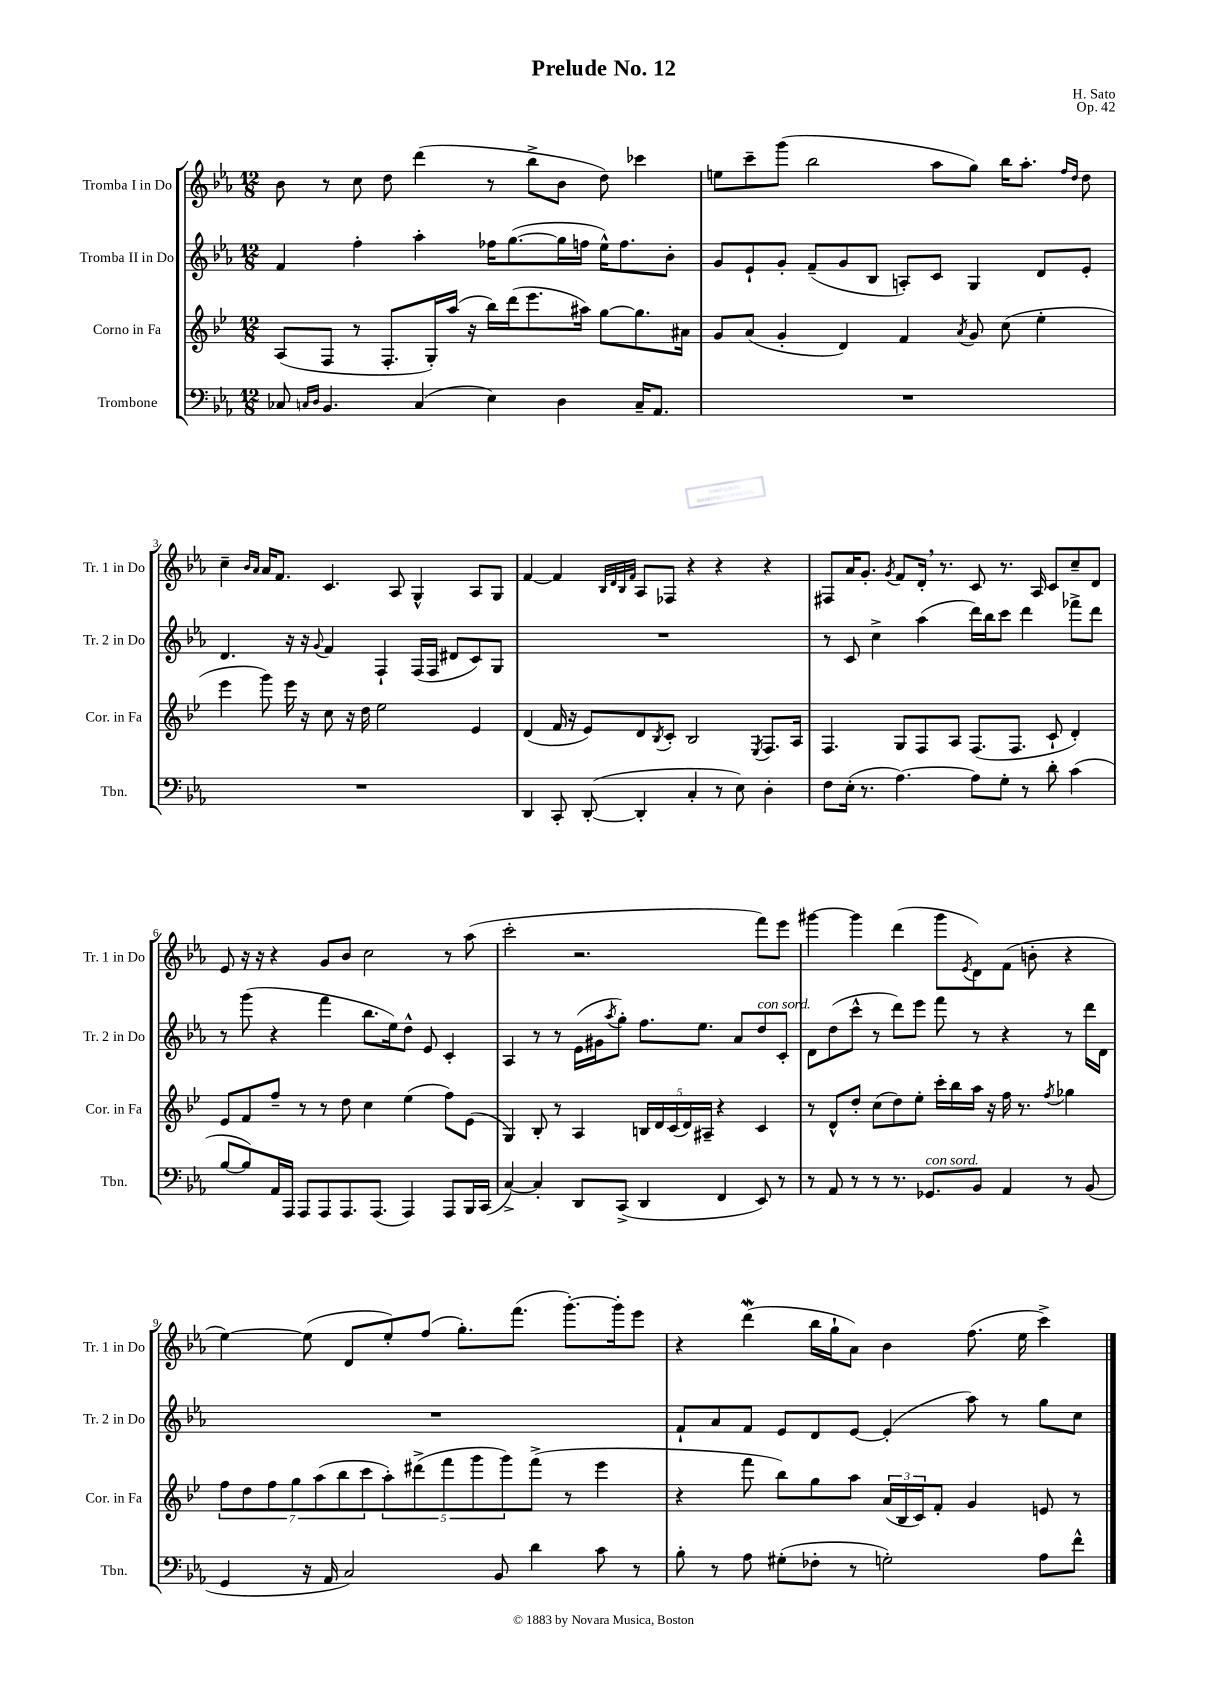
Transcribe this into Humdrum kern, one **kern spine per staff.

**kern	**kern	**kern	**kern
*part4	*part3	*part2	*part1
*staff4	*staff3	*staff2	*staff1
*I"Trombone	*I"Corno in Fa	*I"Tromba II in Do	*I"Tromba I in Do
*I'Tbn.	*I'Cor. in Fa	*I'Tr. 2 in Do	*I'Tr. 1 in Do
*clefF4	*clefG2	*clefG2	*clefG2
*k[b-e-a-]	*k[b-e-]	*k[b-e-a-]	*k[b-e-a-]
*M12/8	*M12/8	*M12/8	*M12/8
=1	=1	=1	=1
8C-X/	(8A/L	4f/	8b-\
16qqCn/LL	.	.	.
16qqD/JJ	.	.	.
4.BB-/	8F/J	.	8r
.	8r	4ff'\	8cc\
.	8.F'/L	.	8dd\
(4C/	.	4aa-'\	(4ddd\
.	16G'/L)	.	.
.	(16aa/JJ	.	.
.	16r	.	.
4E-\)	16bb-\LL)	16ff-X\KL	8r
.	(16ddd\J	([8.gg\	.
.	8.eee-\	.	8bb-^\L
4D\	.	16gg\L]	8b-\J
.	16aa#X\Jk)	16ffn\JJ	.
.	[8gg\L	16ee-^^\KL)	8dd\)
.	.	8.ff\	.
16C~/KL	8.gg\]	.	4ccc-X\
8.AA-/J	.	.	.
.	.	8b-'\J	.
.	16a#X\Jk	.	.
=2	=2	=2	=2
1.r	8g/L	8g/L	8een\L
.	(8a/J	8e-`/	8ccc~\
.	4g'/	8g'/J	(8ggg\J
.	.	(8f~/L	2bb-\
.	4d/)	8g/	.
.	.	8B-/J	.
.	4f/	8An'/L)	.
.	.	8c/J	8aa-\L
.	8qa/	.	.
.	8g/	4G/	8gg\J)
.	(8cc\	.	16bb-\KL
.	.	.	8.aa-'\J
.	4ee-'\	8d/L	.
.	.	.	16qqff/LL
.	.	.	16qqdd/JJ
.	.	8e-'/J	8dd\
!!LO:LB:g=z
=3	=3	=3	=3
1.r	4eee-\	4.d/	4cc~\
.	.	.	16qqb-/LL
.	.	.	16qqa-/JJ
.	8ggg\)	.	16a-/KL
.	.	.	8.f/J
.	16eee-\	16r	.
.	16r	16r	.
.	.	8qqg/	.
.	8cc\	4f/	4.c/
.	16r	.	.
.	16dd\	.	.
.	2ee-\	4F`/	.
.	.	.	8A-/
.	.	(16F/LL	4G^^/
.	.	16F/JJ	.
.	.	8d#X/L	.
.	4e-/	8c/)	8A-/L
.	.	8G/J	8G/J
=4	=4	=4	=4
4DD/	(4d/	1.r	[4f/
8CC'/	16f/	.	4f/]
.	16r	.	.
([8DD'/	8e-/L)	.	.
.	.	.	32qqB-/LLL
.	.	.	32qqd/
.	.	.	32qqB-/
.	.	.	32qqf/JJJ
4DD'/]	8d/	.	8A-/L
.	8qB-/	.	.
.	8c'/J	.	8F-X/J
4C'/	2B-/	.	4r
8r	.	.	4r
8E-\)	.	.	.
.	8qE-/	.	.
4D'\	8.F/L	.	4r
.	16A/Jk	.	.
=5	=5	=5	=5
8F\L	4.F/	8r	8F#X/L
(16E-'\Jk	.	8c/	16a-/K
8.r	.	.	8.g'/J
.	.	4cc^\	.
.	.	.	8qg/
[4.A-\)	8G/L	.	8f/L
.	8F/	(4aa-\	16d',/Jk
.	.	.	8.r
.	8A/J	.	.
8A-\L]	(8.F/L	16ddd\LL)	8c/
.	.	16bb-\J	.
8G'\J	.	8ccc\J	8.r
.	8.F/J	.	.
8r	.	4ddd\	.
.	.	.	16A-/
8d'\	8c`/	.	8c/L
(4c\	4d'/)	8fff-X^\L	8cc~/
.	.	8ddd\J	8d/J
!!LO:LB:g=z
=6	=6	=6	=6
[8B-/L	8e-/L	8r	8e-/
8B-/])	8f/	(8ggg\	16r
.	.	.	16r
16AA-/L	8ff~/J	4r	4r
16AAA-/JJ	.	.	.
8AAA-/L	8r	.	.
8AAA-/	8r	4fff\	8g/L
8.AAA-/	8dd\	.	8b-/J
.	4cc\	8.bb-\L	2cc\
(8.AAA-/J	.	.	.
.	.	16ee-\k)	.
4AAA-/)	(4ee-\	8dd^^\J	.
.	.	8e-/	.
8AAA-/L	8ff\L)	4c'/	8r
16BBB-/L	(8e-\J	.	(8aa-\
(16CC/JJ	.	.	.
=7	=7	=7	=7
[4C^/)	4G/)	4A-/	2ccc'\
4C'/]	8B-'/	8r	.
.	8r	8r	.
8DD/L	4A/	(16e-\LL	2.r
.	.	16g#X\J	.
.	.	8qaa-/	.
(8CC^/J	.	8gg'\J)	.
4DD/	20Bn/LL	8.ff\L	.
.	20d/	.	.
.	(20c/	.	.
.	20d/)	.	.
.	.	8.ee-\J	.
.	20A#X~/JJ	.	.
4FF/	4r	.	.
.	.	8a-/L	.
!	!	!LO:TX:a:i:t=con sord.	!
8EE-/)	4c/	8dd/	8fff\L)
8r	.	8c'/J	8eee-\J
=8	=8	=8	=8
8r	8r	8d\L	[4ggg#X\
8AA-/	8d^^/L	(8dd\	.
8r	8dd'/J	8ccc^^\J	4ggg#\]
8r	(8cc\L	8r	.
8.r	8dd\)	8ddd\L)	(4ddd\
.	8ee-'\J	8eee-\J	.
!LO:TX:a:i:t=con sord.	!	!	!
8.GG-X/L	.	.	.
.	16ccc'\LL	8fff\	8ggg#\L
.	16bb-\	.	.
.	.	.	8qe-/
8BB-/J	16aa\JJ	8r	8d\)
.	16r	.	.
4AA-/	16ff\	4r	(8f\J
.	8.r	.	.
.	.	.	8bn'\
.	8qff/	.	.
8r	4gg-X\	8r	4r
(8BB-/	.	16ddd\LL	.
.	.	16d\JJ	.
!!LO:LB:g=z
=9	=9	=9	=9
4GG/	14ff\L	1.r	[4ee-\)
.	14dd\	.	.
.	14ff\	.	.
.	14gg\	.	.
16r	.	.	(8ee-\]
.	(14aa\	.	.
16AA-/	.	.	.
.	14bb-\	.	.
2C/)	.	.	8d/L
.	14ccc\	.	.
.	10aa'\)	.	8ee-'/)
.	(10ddd#X^\	.	.
.	.	.	(8ff/J
.	10fff\	.	.
.	.	.	8.gg'\L)
.	10ggg\	.	.
8BB-/	.	.	.
.	10ggg\)	.	.
.	.	.	(8.fff\J
4d\	(8fff^\J	.	.
.	8r	.	[8.ggg'\L)
8c\	4eee-\	.	.
.	.	.	16ggg'\k]
8r	.	.	8eee-\J
=10	=10	=10	=10
8B-'\	4r	8f`/L	4r
8r	.	8a-/	.
8A-\	8fff\	8f/J	(4dddW\
(8G#X'\L	8bb-\L)	8e-/L	.
8F-X'\J	8gg\	8d/	16bb-\LL
.	.	.	16gg`\J
8r	8aa\J	[8e-/J	8a-\J)
2Gn'\)	(24a/LL	(4e-'/]	4b-\
.	24B-/	.	.
.	24c/J)	.	.
.	8f'/J	.	.
.	4g/	8aa-\)	(8.ff\
.	.	8r	.
.	.	.	16ee-\
8A-\L	8en/	8gg\L	4ccc^\)
8f^^\J	8r	8cc\J	.
==	==	==	==
*-	*-	*-	*-
